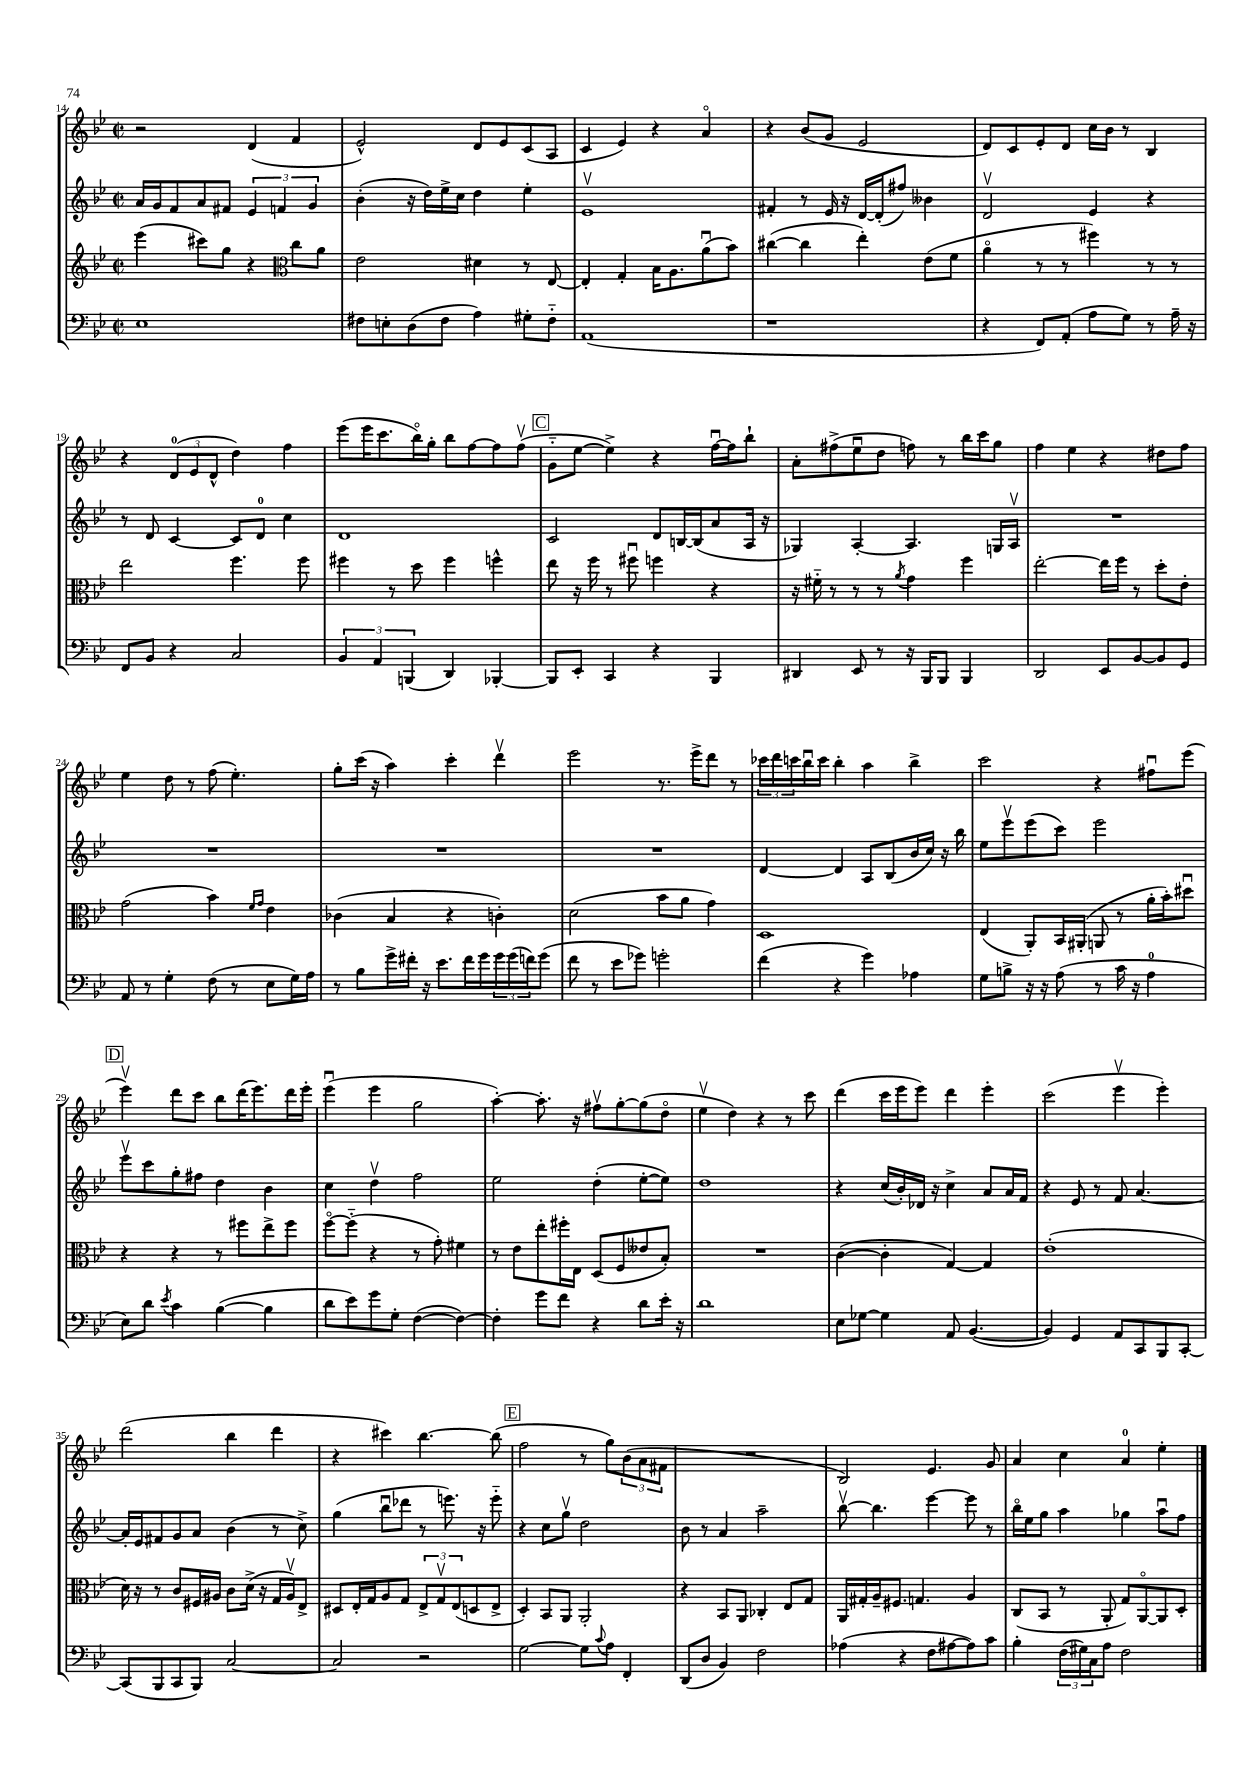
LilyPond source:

<<
\new StaffGroup <<
\new Staff = "s0" {
    \clef treble \key bes \major \defaultTimeSignature \time 2/2
    r2 d'4( f'4 |
    ees'2-^) d'8 ees'8 c'8( a8 |
    c'4 ees'4) r4 a'4\flageolet |
    r4 bes'8( g'8 ees'2 |
    d'8) c'8 ees'8-. d'8 c''16 bes'16 r8 bes4 |
    r4 \tuplet 3/2 { d'8-0( ees'8 d'8-^ } d''4) f''4 |
    ees'''8( ees'''16 c'''8. bes''16\flageolet) g''16-. bes''8 f''8~ f''8 f''8\upbow( |
    \mark \markup { \box "C" } g'8-_ ees''8~ ees''4->) r4 f''16~\downbow f''16 bes''8-! |
    a'8-. fis''8->( ees''8\downbow d''8 f''8) r8 bes''16 c'''16 g''8 |
    f''4 ees''4 r4 dis''8 f''8 |
    ees''4 d''8 r8 f''8( ees''4.-.) |
    g''8-. c'''16( r16 a''4) c'''4-. d'''4\upbow |
    ees'''2 r8. ees'''16-> d'''8 r8 |
    \tuplet 3/2 { ces'''16 d'''16 c'''16 } bes''16\downbow c'''16 bes''4-. a''4 bes''4-> |
    c'''2 r4 fis''8\downbow ees'''8( |
    \mark \markup { \box "D" } ees'''4\upbow) d'''8 c'''8 bes''8 d'''16( ees'''8.) d'''16 ees'''16-. |
    ees'''4\downbow( ees'''4 g''2 |
    a''4~-.) a''8.-. r16 fis''8\upbow g''8~-. g''8( d''8\flageolet |
    ees''4\upbow d''4) r4 r8 c'''8 |
    d'''4( c'''16 ees'''16 ees'''8) d'''4 ees'''4-. |
    c'''2( ees'''4\upbow ees'''4-.) |
    d'''2( bes''4 d'''4 |
    r4 cis'''4) bes''4.~ bes''8( |
    \mark \markup { \box "E" } f''2 r8 g''8) \tuplet 3/2 { bes'8( a'8 fis'8 } |
    R1 |
    bes2) ees'4. g'8 |
    a'4 c''4 a'4-0 ees''4-. \bar "|." |
}
\new Staff = "s1" {
    \clef treble \key bes \major \defaultTimeSignature \time 2/2
    a'16 g'16 f'8 a'8 fis'8 \tuplet 3/2 { ees'4 f'4 g'4 } |
    bes'4-.( r16 d''16) ees''16-> c''16 d''4 ees''4-. |
    ees'1\upbow |
    fis'4-. r8 ees'16 r16 d'16~ d'16-.( fis''8) beses'4 |
    d'2\upbow ees'4 r4 |
    r8 d'8 c'4~ c'8 d'8-0 c''4 |
    d'1 |
    \mark \markup { \box "C" } c'2 d'8 b16~ b16( a'8 a16 r16 |
    ges4) a4~-. a4. g16 a16\upbow |
    R1 |
    R1 |
    R1 |
    R1 |
    d'4~ d'4 a8 bes8( bes'16 c''16) r16 bes''16 |
    ees''8 ees'''8\upbow ees'''8( c'''8) ees'''2 |
    \mark \markup { \box "D" } ees'''8\upbow c'''8 g''8-. fis''8 d''4 bes'4 |
    c''4 d''4\upbow f''2 |
    ees''2 d''4-.( ees''8~-. ees''8) |
    d''1 |
    r4 c''16( bes'16-.) des'16 r16 c''4-> a'8 a'16 f'16 |
    r4 ees'8 r8 f'8 a'4.~ |
    a'16-. ees'16 fis'8 g'8 a'8 bes'4( r8 c''8->) |
    g''4( bes''8\downbow des'''8 r8 e'''8.) r16 e'''8-_ |
    \mark \markup { \box "E" } r4 c''8 g''8\upbow d''2 |
    bes'8 r8 a'4 a''2-- |
    bes''8~\upbow bes''4. ees'''4~ ees'''8 r8 |
    bes''16\flageolet ees''16 g''8 a''4 ges''4 a''8\downbow f''8 \bar "|." |
}
\new Staff = "s2" {
    \clef treble \key bes \major \defaultTimeSignature \time 2/2
    ees'''4( cis'''8) g''8 r4 \clef alto c''8 a'8 |
    ees'2 dis'4 r8 ees8~ |
    ees4-. g4-. bes16 a8. a'8\downbow( bes'8) |
    cis''4~( cis''4 ees''4-.) ees'8( f'8 |
    a'4\flageolet r8 r8 fis''4) r8 r8 |
    ees''2 f''4. f''8 |
    fis''4 r8 d''8 fis''4 f''4-^ |
    \mark \markup { \box "C" } ees''8 r16 f''16 r8 fis''8\downbow f''4 r4 |
    r16 fis'16-_ r8 r8 r8 \acciaccatura { a'8 } g'4 f''4 |
    ees''2~-. ees''16 f''16 r8 d''8-. ees'8-. |
    g'2( bes'4) \grace { f'16 g'16 } ees'4 |
    ces'4( bes4 r4 c'4-.) |
    d'2( bes'8 a'8 g'4) |
    d1 |
    ees4( a,8-.) bes,16 ais,16-.( a,8 r8 a'16-. bes'16-.) dis''8\downbow |
    \mark \markup { \box "D" } r4 r4 r8 fis''8 ees''8-> fis''8 |
    f''8~\flageolet f''8-_( r4 r8 g'8-.) fis'4 |
    r8 ees'8 ees''8-. fis''16-. ees16 d8( f8 eeses'8 bes8-.) |
    R1 |
    c'4~( c'4-. g4~) g4 |
    ees'1-.( |
    d'16) r16 r8 c'8 fis16 ais16 c'8 d'16->( r16 g16 ais16\upbow) ees8-> |
    dis8 ees16-. g16 a8 g8 \tuplet 3/2 { ees8-> g8\upbow ees8( } d8 ees8-> |
    \mark \markup { \box "E" } d4-.) bes,8 a,8 a,2-. |
    r4 bes,8 a,8 ces4-. ees8 g8 |
    a,16 gis16-. a16-- fis8. g4. a4 |
    c8( bes,8 r8 a,8-. g8) a,8~\flageolet a,8 d8-. \bar "|." |
}
\new Staff = "s3" {
    \clef bass \key bes \major \defaultTimeSignature \time 2/2
    ees1 |
    fis8 e8-. d8( fis8 a4) gis8-. fis8-_ |
    a,1( |
    r1 |
    r4 f,8) a,8-.( a8 g8) r8 a16-- r16 |
    f,8 bes,8 r4 c2 |
    \tuplet 3/2 { bes,4 a,4 b,,4( } d,4) bes,,4~-. |
    \mark \markup { \box "C" } bes,,8 ees,8-. c,4 r4 bes,,4 |
    dis,4 ees,8 r8 r16 bes,,16 bes,,8 bes,,4 |
    d,2 ees,8 bes,8~ bes,8 g,8 |
    a,8 r8 g4-. f8( r8 ees8 g16) a16 |
    r8 bes8 g'16-> fis'16-. r16 ees'8. fis'16 g'16 \tuplet 3/2 { g'16 g'16( f'16) } g'8( |
    f'8 r8 ees'8 ges'8) g'2-. |
    f'4( r4 g'4) aes4 |
    g8 b8-> r16 r16 a8( r8 c'16 r16 a4-0 |
    \mark \markup { \box "D" } ees8) d'8 \acciaccatura { ees'8 } c'4 bes4~( bes4 |
    d'8 ees'8) g'8 g8-. f4~( f4~) |
    f4-. g'8 f'8 r4 d'8 ees'16-. r16 |
    d'1 |
    ees8 ges8~ ges4 a,8 bes,4.~( |
    bes,4) g,4 a,8 c,8 bes,,8 c,8~-. |
    c,8( bes,,8 c,8 bes,,8) c2~ |
    c2 r2 |
    \mark \markup { \box "E" } g2~ g8 \appoggiatura { c'8 } a8 f,4-. |
    d,8( d8 bes,4) f2 |
    aes4( r4 f8 ais8~ ais8) c'8 |
    bes4-. \tuplet 3/2 { f16( gis16) c16 } a8 f2 \bar "|." |
}
>>
>>
\layout { \context { \Score currentBarNumber = #14 } }
